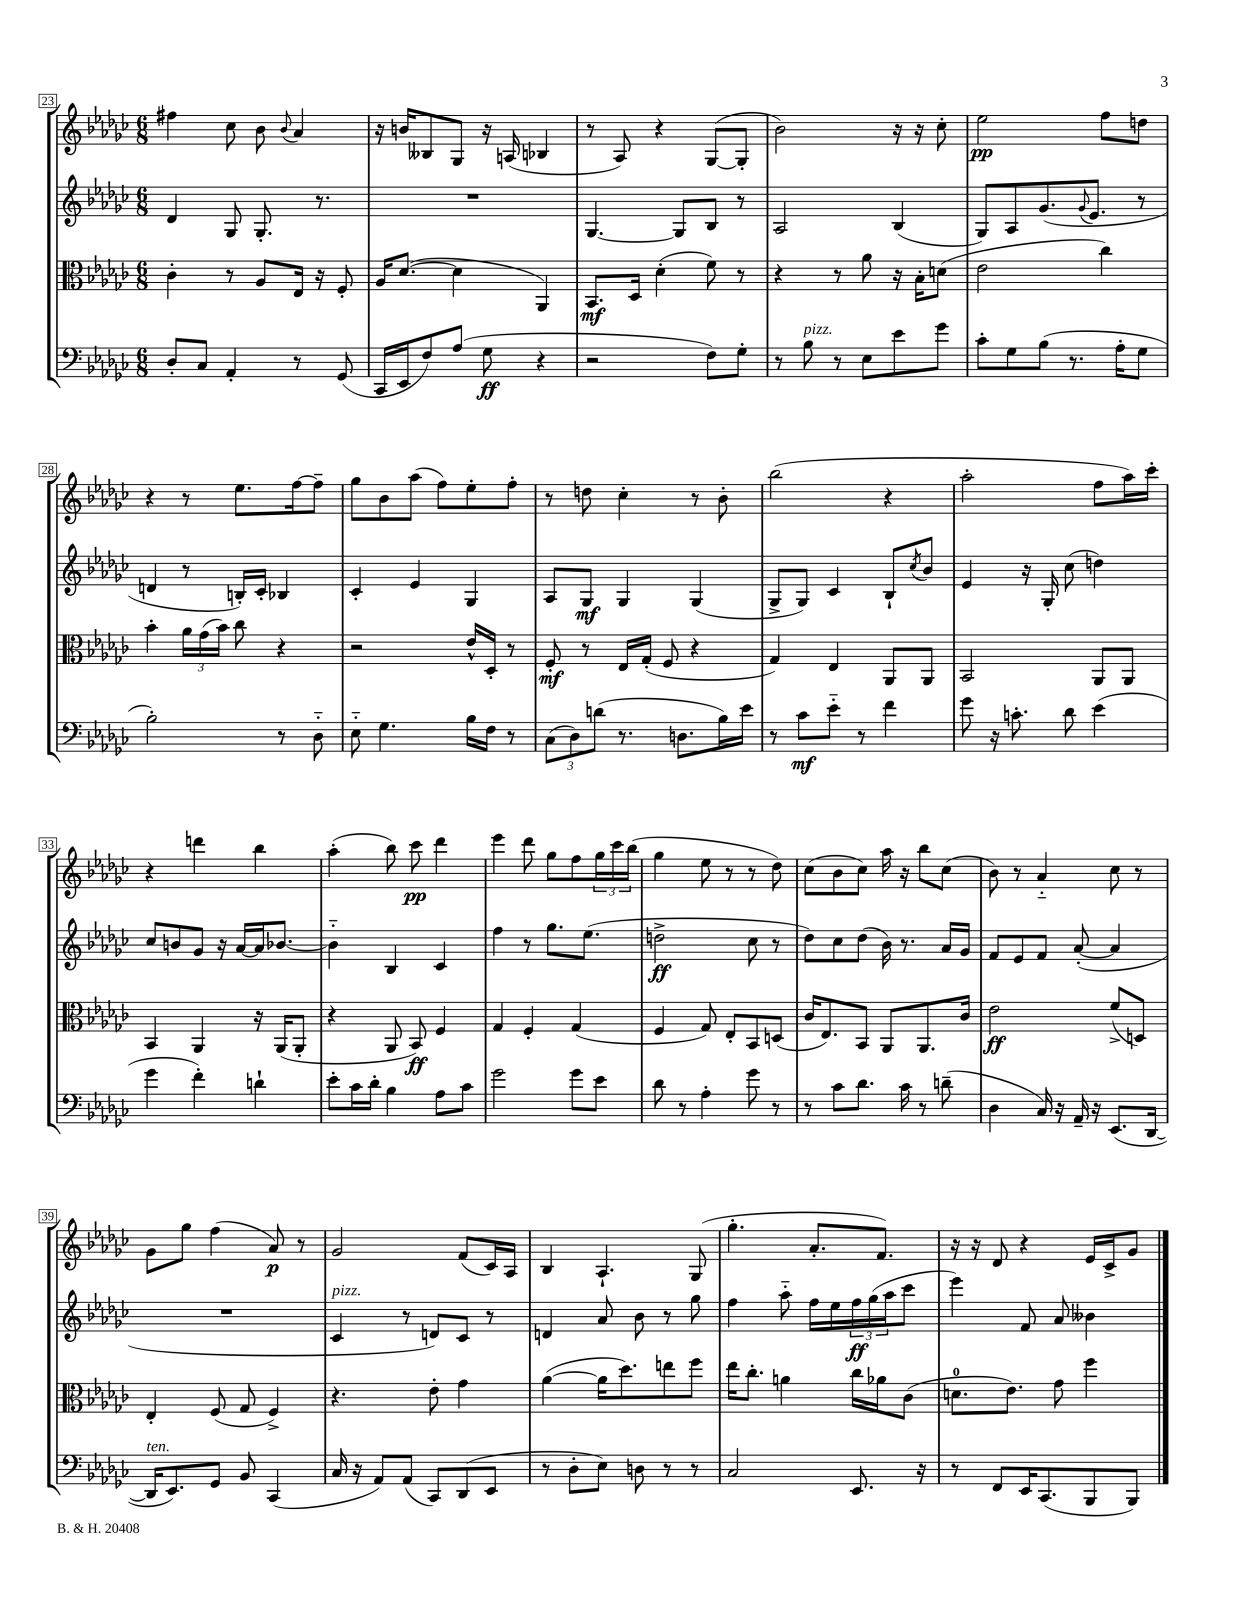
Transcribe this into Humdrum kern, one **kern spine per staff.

**kern	**dynam	**kern	**dynam	**kern	**dynam	**kern	**dynam
*part4	*part4	*part3	*part3	*part2	*part2	*part1	*part1
*staff4	*staff4	*staff3	*staff3	*staff2	*staff2	*staff1	*staff1
*clefF4	*	*clefC3	*	*clefG2	*	*clefG2	*
*k[b-e-a-d-g-c-]	*	*k[b-e-a-d-g-c-]	*	*k[b-e-a-d-g-c-]	*	*k[b-e-a-d-g-c-]	*
*M6/8	*	*M6/8	*	*M6/8	*	*M6/8	*
=23	=23	=23	=23	=23	=23	=23	=23
8D-'/L	.	4c-'\	.	4d-/	.	4ff#X\	.
8C-/J	.	.	.	.	.	.	.
4AA-'/	.	8r	.	8G-/	.	8cc-\	.
.	.	8A-/L	.	8.G-'/	.	8b-\	.
.	.	.	.	.	.	8qqb-/	.
8r	.	16E-/Jk	.	.	.	4a-/	.
.	.	16r	.	8.r	.	.	.
(8GG-/	.	8F'/	.	.	.	.	.
=24	=24	=24	=24	=24	=24	=24	=24
16CC-/LL	.	16A-/KL	.	2.r	.	16r	.
16EE-/J	.	([8.d-/J	.	.	.	16bn/KL	.
8F/)	.	.	.	.	.	8B--X/	.
(8A-/J	.	4d-\]	.	.	.	8G-/J	.
8G-\	ff	.	.	.	.	16r	.
.	.	.	.	.	.	(16An/	.
4r	.	4AA-/)	.	.	.	4B-X/	.
=25	=25	=25	=25	=25	=25	=25	=25
2r	.	8.BB-/L	mf	[4.G-/	.	8r	.
.	.	.	.	.	.	8A-/)	.
.	.	16D-/Jk	.	.	.	.	.
.	.	(4d-'\	.	.	.	4r	.
.	.	.	.	8G-/L]	.	.	.
8F\L)	.	8f\)	.	8B-/J	.	([8G-/L	.
8G-'\J	.	8r	.	8r	.	8G-'/J]	.
=26	=26	=26	=26	=26	=26	=26	=26
8r	.	4r	.	2A-/	.	2b-\)	.
!LO:TX:a:i:t=pizz.	!	!	!	!	!	!	!
8B-\	.	.	.	.	.	.	.
8r	.	8r	.	.	.	.	.
8E-\L	.	8a-\	.	.	.	.	.
8e-\	.	16r	.	(4B-/	.	16r	.
.	.	16B-'\KL	.	.	.	16r	.
8g-\J	.	(8dn\J	.	.	.	8cc-'\	.
=27	=27	=27	=27	=27	=27	=27	=27
8c-'\L	.	2e-\	.	8G-/L)	.	2ee-\	pp
8G-\	.	.	.	8A-/	.	.	.
(8B-\J	.	.	.	(8.g-/	.	.	.
8.r	.	.	.	.	.	.	.
.	.	.	.	8qqg-/	.	.	.
.	.	.	.	8.e-/J	.	.	.
.	.	4cc-\)	.	.	.	8ff\L	.
16A-'\KL	.	.	.	.	.	.	.
8G-\J	.	.	.	8r	.	8ddn\J	.
!!LO:LB:g=z
=28	=28	=28	=28	=28	=28	=28	=28
2B-'\)	.	4b-'\	.	4dn/	.	4r	.
.	.	24a-\LL	.	8r	.	8r	.
.	.	(24g-\	.	.	.	.	.
.	.	24b-\JJ)	.	.	.	.	.
.	.	8cc-\	.	16Bn'/LL)	.	8.ee-\L	.
.	.	.	.	16c-'/JJ	.	.	.
8r	.	4r	.	4B-X/	.	.	.
.	.	.	.	.	.	[16ff\k	.
8D-\	.	.	.	.	.	8ff~\J]	.
=29	=29	=29	=29	=29	=29	=29	=29
8E-\	.	2r	.	4c-'/	.	8gg-\L	.
4.G-\	.	.	.	.	.	8b-\	.
.	.	.	.	4e-/	.	(8aa-\J	.
.	.	.	.	.	.	8ff\L)	.
16B-\LL	.	16e-^^/LL	.	4G-/	.	8ee-'\	.
16F\JJ	.	16D-'/JJ	.	.	.	.	.
8r	.	8r	.	.	.	8ff'\J	.
=30	=30	=30	=30	=30	=30	=30	=30
(12C-\L	.	8F'/	mf	8A-/L	.	8r	.
12D-\)	.	.	.	.	.	.	.
.	.	8r	.	8G-/J	mf	8ddn\	.
(12dn\J	.	.	.	.	.	.	.
8.r	.	16E-/LL	.	4G-/	.	4cc-'\	.
.	.	(16G-'/JJ	.	.	.	.	.
.	.	8F/	.	.	.	.	.
8.Dn\L	.	.	.	.	.	.	.
.	.	4r	.	(4G-/	.	8r	.
16B-\L)	.	.	.	.	.	8b-'\	.
16e-\JJ	.	.	.	.	.	.	.
=31	=31	=31	=31	=31	=31	=31	=31
8r	.	4G-/)	.	8G-^/L	.	(2bb-\	.
8c-\L	mf	.	.	8G-/J)	.	.	.
8e-\J	.	4E-/	.	4c-/	.	.	.
8r	.	.	.	.	.	.	.
4f\	.	8AA-/L	.	8B-`/L	.	4r	.
.	.	.	.	8qcc-/	.	.	.
.	.	8AA-/J	.	8b-/J	.	.	.
=32	=32	=32	=32	=32	=32	=32	=32
8g-\	.	2BB-/	.	4e-/	.	2aa-'\	.
16r	.	.	.	.	.	.	.
8.cn'\	.	.	.	.	.	.	.
.	.	.	.	16r	.	.	.
.	.	.	.	16G-'/	.	.	.
8d-\	.	.	.	(8cc-\	.	.	.
(4e-\	.	8AA-/L	.	4ddn\)	.	8ff\L	.
.	.	8AA-/J	.	.	.	16aa-\L)	.
.	.	.	.	.	.	16ccc-'\JJ	.
!!LO:LB:g=z
=33	=33	=33	=33	=33	=33	=33	=33
4g-\	.	4BB-/	.	8cc-/L	.	4r	.
.	.	.	.	8bn/	.	.	.
4f'\)	.	4AA-/	.	8g-/J	.	4dddn\	.
.	.	.	.	16r	.	.	.
.	.	.	.	[16a-/LL	.	.	.
4dn`\	.	16r	.	16a-/J]	.	4bb-\	.
.	.	(16AA-/KL	.	[8.b-X/J	.	.	.
.	.	8AA-'/J	.	.	.	.	.
=34	=34	=34	=34	=34	=34	=34	=34
8e-'\L	.	4r	.	4b-\]	.	(4aa-'\	.
16c-\L	.	.	.	.	.	.	.
16d-'\JJ	.	.	.	.	.	.	.
4B-\	.	8AA-/	.	4B-/	.	8bb-\)	.
.	.	8BB-/)	ff	.	.	8ccc-\	pp
8A-\L	.	4F/	.	4c-/	.	4ddd-\	.
8c-\J	.	.	.	.	.	.	.
=35	=35	=35	=35	=35	=35	=35	=35
2g-\	.	4G-/	.	4ff\	.	4eee-\	.
.	.	4F'/	.	8r	.	8ddd-\	.
.	.	.	.	8.gg-\L	.	8gg-\L	.
8g-\L	.	(4G-/	.	.	.	8ff\	.
.	.	.	.	(8.ee-\J	.	.	.
8e-\J	.	.	.	.	.	24gg-\L	.
.	.	.	.	.	.	24ccc-\	.
.	.	.	.	.	.	(24bb-\JJ	.
=36	=36	=36	=36	=36	=36	=36	=36
8d-\	.	4F/	.	2ddn^\	ff	4gg-\	.
8r	.	.	.	.	.	.	.
4A-'\	.	8G-/)	.	.	.	8ee-\	.
.	.	8E-'/L	.	.	.	8r	.
8g-\	.	8BB-/	.	8cc-\	.	8r	.
8r	.	(8Dn/J	.	8r	.	8dd-\)	.
=37	=37	=37	=37	=37	=37	=37	=37
8r	.	16c-/KL	.	8dd-\L)	.	(8cc-\L	.
.	.	8.E-/)	.	.	.	.	.
8c-\L	.	.	.	8cc-\	.	8b-\	.
8.d-\J	.	8BB-/J	.	(8dd-\J	.	8cc-\J)	.
.	.	8AA-/L	.	16b-\)	.	16aa-\	.
16c-\	.	.	.	8.r	.	16r	.
8r	.	8.AA-/	.	.	.	8bb-\L	.
(8dn~\	.	.	.	16a-/LL	.	(8cc-\J	.
.	.	16c-/Jk	.	16g-/JJ	.	.	.
=38	=38	=38	=38	=38	=38	=38	=38
4D-\	.	2e-\	ff	8f/L	.	8b-\)	.
.	.	.	.	8e-/	.	8r	.
16C-/)	.	.	.	8f/J	.	4a-/	.
16r	.	.	.	.	.	.	.
16AA-~/	.	.	.	([8a-'/	.	.	.
16r	.	.	.	.	.	.	.
(8.EE-/L	.	(8f^/L	.	4a-/]	.	8cc-\	.
.	.	8Dn/J)	.	.	.	8r	.
[16DD-/Jk	.	.	.	.	.	.	.
!!LO:LB:g=z
=39	=39	=39	=39	=39	=39	=39	=39
!LO:TX:a:i:t=ten.	!	!	!	!	!	!	!
16DD-/KL]	.	4E-'/	.	2.r	.	8g-\L	.
8.EE-/)	.	.	.	.	.	.	.
.	.	.	.	.	.	8gg-\J	.
8GG-/J	.	(8F/	.	.	.	(4ff\	.
8BB-/	.	8G-/	.	.	.	.	.
(4CC-/	.	4F^/)	.	.	.	8a-/)	p
.	.	.	.	.	.	8r	.
=40	=40	=40	=40	=40	=40	=40	=40
!	!	!	!	!LO:TX:a:i:t=pizz.	!	!	!
16C-/	.	4.r	.	4c-/	.	2g-/	.
16r	.	.	.	.	.	.	.
8AA-/L)	.	.	.	.	.	.	.
(8AA-/J	.	.	.	8r	.	.	.
8CC-/L)	.	8e-'\	.	8dn/L)	.	.	.
(8DD-/	.	4g-\	.	8c-/J	.	(8f/L	.
8EE-/J	.	.	.	8r	.	16c-/L)	.
.	.	.	.	.	.	16A-/JJ	.
=41	=41	=41	=41	=41	=41	=41	=41
8r	.	([4a-\	.	4dn/	.	4B-/	.
8D-'\L	.	.	.	.	.	.	.
8E-\J)	.	16a-\KL]	.	8a-/	.	4.A-`/	.
.	.	8.dd-\)	.	.	.	.	.
8Dn\	.	.	.	8b-\	.	.	.
8r	.	8een\	.	8r	.	.	.
8r	.	8ff\J	.	8gg-\	.	(8G-/	.
=42	=42	=42	=42	=42	=42	=42	=42
2C-/	.	16ee-\KL	.	4ff\	.	4.gg-'\	.
.	.	8.cc-'\J	.	.	.	.	.
.	.	4an\	.	8aa-\	.	.	.
.	.	.	.	16ff\LL	.	8.a-'/L	.
.	.	.	.	16ee-\	.	.	.
8.EE-/	.	16cc-\LL	.	24ff\	ff	.	.
.	.	.	.	(24gg-\	.	.	.
.	.	16a-X\J	.	.	.	8.f/J)	.
.	.	.	.	24aa-\J	.	.	.
.	.	(8c-\J	.	8ccc-\J	.	.	.
16r	.	.	.	.	.	.	.
=43	=43	=43	=43	=43	=43	=43	=43
8r	.	8.dn\L	.	4eee-\)	.	16r	.
.	.	.	.	.	.	16r	.
8FF/L	.	.	.	.	.	8d-/	.
.	.	8.e-\J)	.	.	.	.	.
16EE-/K	.	.	.	8f/	.	4r	.
(8.CC-/	.	.	.	.	.	.	.
.	.	8g-\	.	8a-/	.	.	.
8BBB-/	.	4ff\	.	4b--X\	.	16e-/LL	.
.	.	.	.	.	.	16c-^/J	.
8BBB-/J)	.	.	.	.	.	8g-/J	.
==	==	==	==	==	==	==	==
*-	*-	*-	*-	*-	*-	*-	*-
